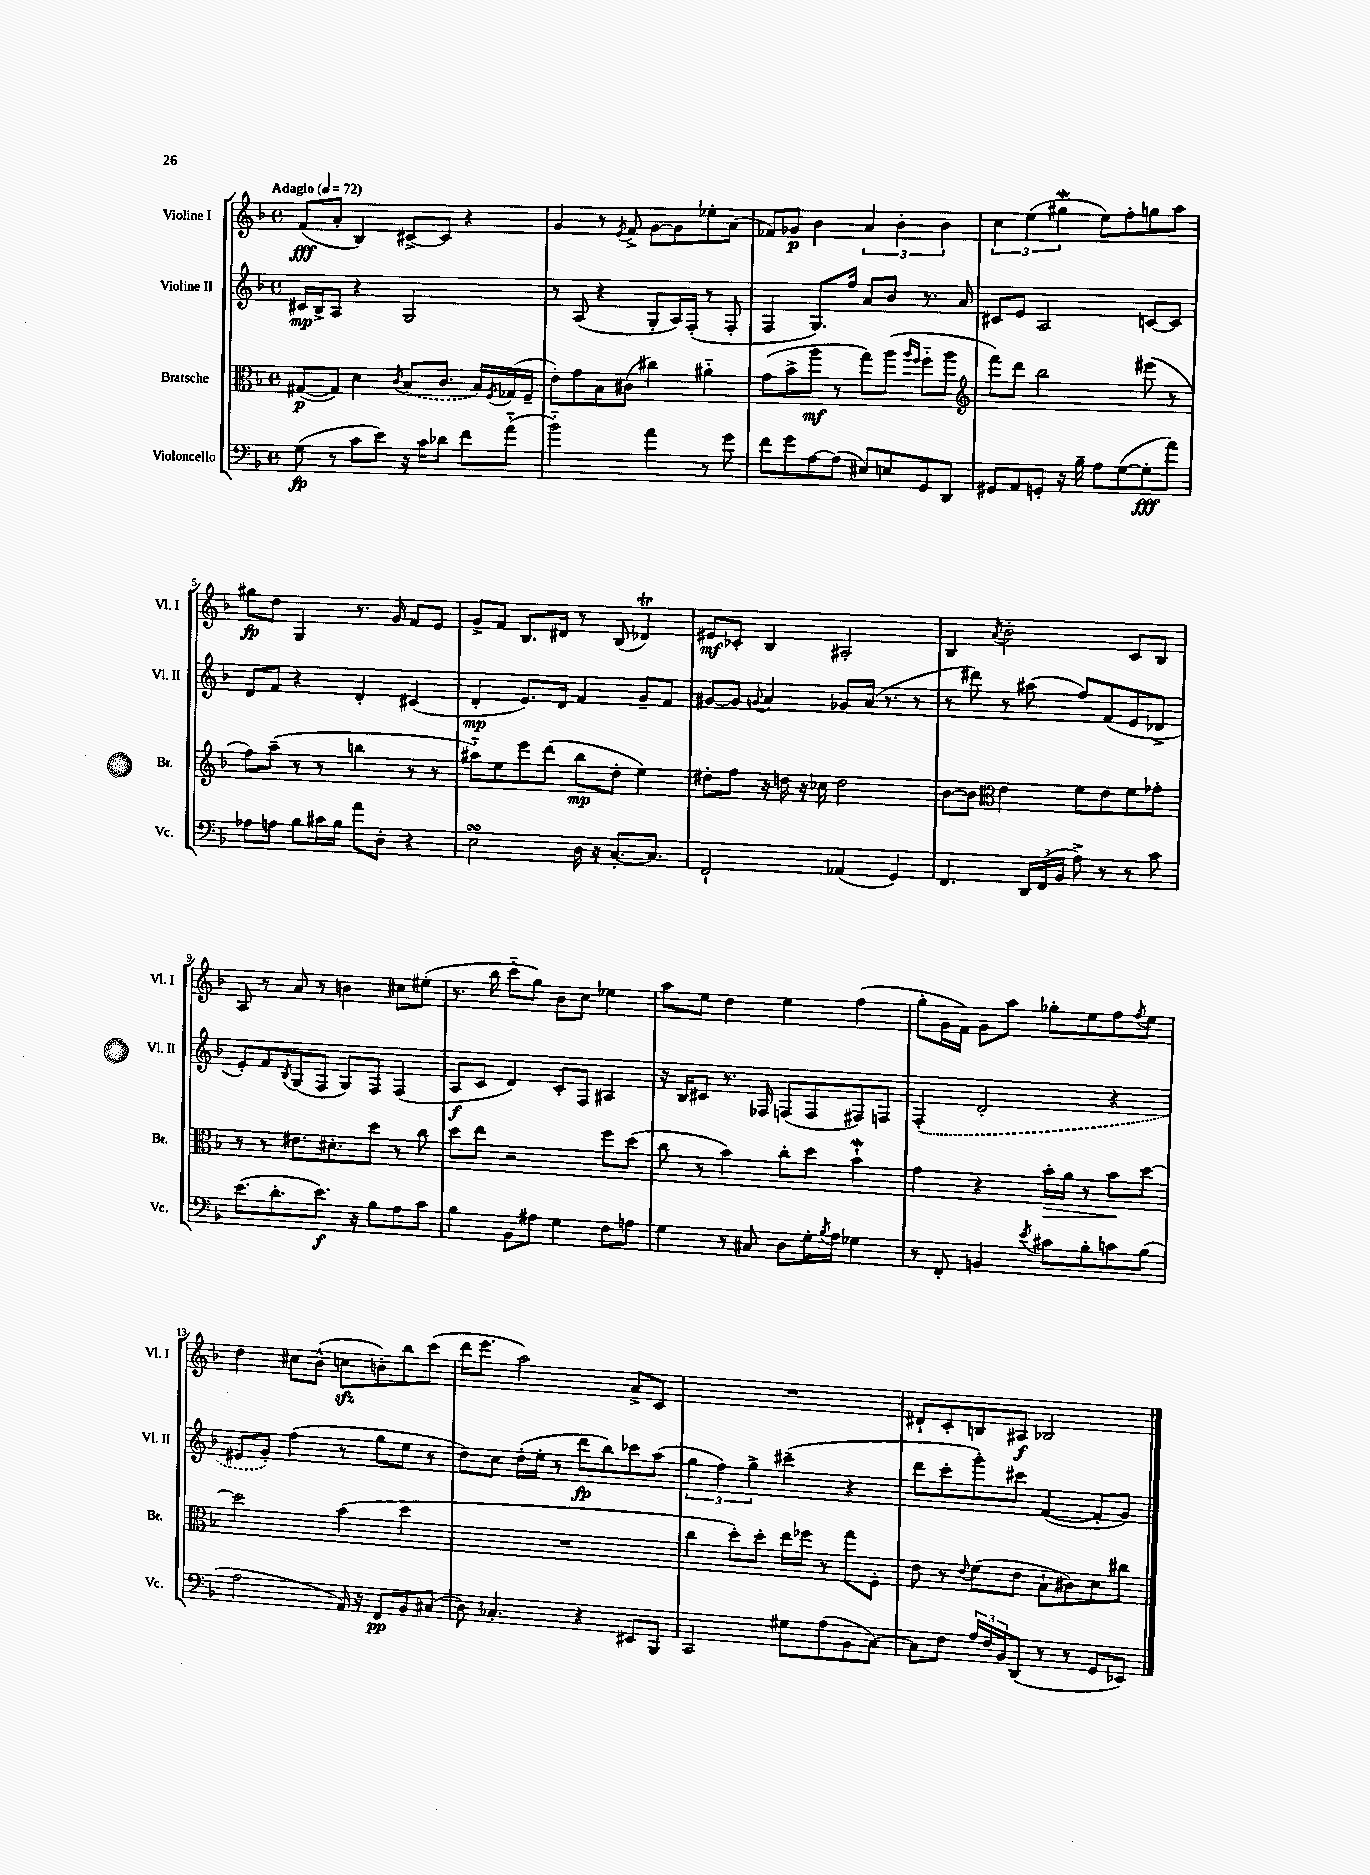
<<
\new StaffGroup <<
\new Staff = "s0" \with { instrumentName = "Violine I" shortInstrumentName = "Vl. I" } {
    \clef treble \key f \major \defaultTimeSignature \time 4/4 \tempo "Adagio" 4 = 72
    f'8\fff( a'8-. bes4) cis'8~-> cis'8 r4 |
    g'4 r8 \acciaccatura { e'8 } f'8-> g'8~ g'8 ees''8-. a'8( |
    fes'8) ges'8\p bes'4 \tuplet 3/2 { a'4 bes'4-. bes'4 } |
    \tuplet 3/2 { c''4 e''4( gis''4\mordent } e''8) f''8-. g''8 a''8 |
    gis''8\fp d''8 g4 r8. g'16 f'8 e'8 |
    g'8-> f'8 bes8. dis'16 r8 bes8( des'4\trill) |
    eis'8\mf ces'8-. bes4 ais2-. |
    bes4 \acciaccatura { a'8 } bes'2-. c'8 bes8 |
    a8 r8 a'8 r8 b'4 cis''8 eis''8-.( |
    r8. bes''16 c'''8-_ g''8) bes'8 c''8 ees''4 |
    a''8 e''8 d''4 e''4 f''4( |
    g''8-. g'16 f'16) g'8 a''8 ges''8-. e''8 f''8 \acciaccatura { f''8 } e''8 |
    d''4 cis''8 bes'8-^( c''8\sfz b'8-.) bes''8 c'''8( |
    d'''16 e'''8. a''2) a'8-> c'8 |
    R1 |
    dis'8-! c'8-. b8 ais8\f bes2 \bar "|." |
}
\new Staff = "s1" \with { instrumentName = "Violine II" shortInstrumentName = "Vl. II" } {
    \clef treble \key f \major \defaultTimeSignature \time 4/4
    cis'16\mp bes16-> a8 r4 g2 |
    r8 a8( r4 g8-. a16) f16-.( r8 f8-. |
    f4 g8.) f''16 a'8 bes'8 r8. a'16 |
    cis'8 e'8 a2 c'8~ c'8 |
    d'8 f'8 r4 d'4-. cis'4( |
    d'4-.\mp e'8.) d'16 f'4 g'8-- f'8 |
    gis'8~ gis'8 \appoggiatura { g'8 } a'4 ges'8 a'16( r8. r8 |
    r8 dis'''8) r8 ais''8( f''8) f'8( e'8 des'8-> |
    e'8-.) f'8 \acciaccatura { bes8 } g8( f8 g8) f8 f4( |
    a8\f c'8 d'4) c'8-. f8 ais4 |
    r16 bes16 cis'8 r8. fes16 f8( f8 fis8) f8 |
    \once \slurDashed f4-.( d'2-. r4 |
    eis'8 g'8-.) f''4( r8 g''8 e''8 r8 |
    d''8) c''8 d''16-.( e''16-. r8 d'''8\fp bes''8) ces'''8 a''8( |
    \tuplet 3/2 { g''4 f''4) g''4-> } cis'''4--( r4 |
    d'''8 c'''8-. g'''8-.) cis'''8 f'4~( f'8-. g'8) \bar "|." |
}
\new Staff = "s2" \with { instrumentName = "Bratsche" shortInstrumentName = "Br." } {
    \clef alto \key f \major \defaultTimeSignature \time 4/4
    gis8~\p( gis8) d'4 \acciaccatura { c'8 } \once \slurDashed bes8( c'8. bes16) \acciaccatura { f8 } ges16( f16-- |
    e'8-.) g'8 bes8 cis'8( cis''4) ais'4-_ |
    g'8( bes'8-> a''8\mf r8 g''8) a''8( \grace { a''16 f''16 } f''8-_ a''8 |
    \clef treble f'''8) d'''8 bes''2 eis'''8( r8 |
    f''8) a''8--( r8 r8 b''4 r8 r8 |
    ais''8-_) e''8 e'''8 d'''8( bes''8\mp d''8-. e''4) |
    dis''8-. f''8 r16 d''16 r16 ces''16 d''2 |
    bes'8~ bes'8 \clef alto e'4 f'8 e'8 f'8 ges'8-. |
    r8 r8 eis'8. dis'8.-. d''8 r8 c''8 |
    d''8 e''8 r2 f''8 d''8( |
    c''8 r8 bes'4) c''8-. d''8 bes'4-!\mordent |
    g'4 r4 bes'16-.\> a'16 r8 bes'8\! d''8~ |
    d''2 bes'4( d''4 |
    R1 |
    c''4 d''8-.) d''8-. e''16 fes''16 r8 g''8 f8-. |
    e'8 r8 \appoggiatura { e'8 } f'8( e'8 bes8-! cis'8) d'8 cis''8 \bar "|." |
}
\new Staff = "s3" \with { instrumentName = "Violoncello" shortInstrumentName = "Vc." } {
    \clef bass \key f \major \defaultTimeSignature \time 4/4
    g8\fp( r8 c'8 e'8) r16 c'16 des'8 f'8 a'8-_( |
    bes'2-_) a'4 r8 g'8 |
    f'8 g'8 a8~ a8( eis8) e8 g,8 d,8 |
    gis,8 a,8 g,8-. r16 bes16-- a8 g8~( g8-.\fff a'8) |
    aes8 a8 bes8 cis'16 bes16 a'8 d8-. r4 |
    e2\turn d16 r16 c8.~-. c8. |
    f,2-! aes,4( g,4) |
    f,4. \tuplet 3/2 { d,16 f,16( bes,16 } a8->) r8 r8 c'8 |
    e'8.( d'8.-. e'8.\f) r16 bes8 a8 c'8 |
    bes4 bes,8 ais8 g4 f8 a8 |
    g4 r8 cis8 d8 g16-. \acciaccatura { bes8 } a16 ges4 |
    r8 f,8-. b,4 \acciaccatura { e'8 } cis'8 bes8-. c'8 bes8( |
    a2 a,16) r16 f,8\pp bes,8 cis8( |
    d8) ces4.-. r4 eis,8 bes,,8 |
    c,2 gis8 a8( bes,8 c8~) |
    c8 f8 \tuplet 3/2 { a16 f16 bes,16 } d,8( r8 r8 g,8 ees,8) \bar "|." |
}
>>
>>
